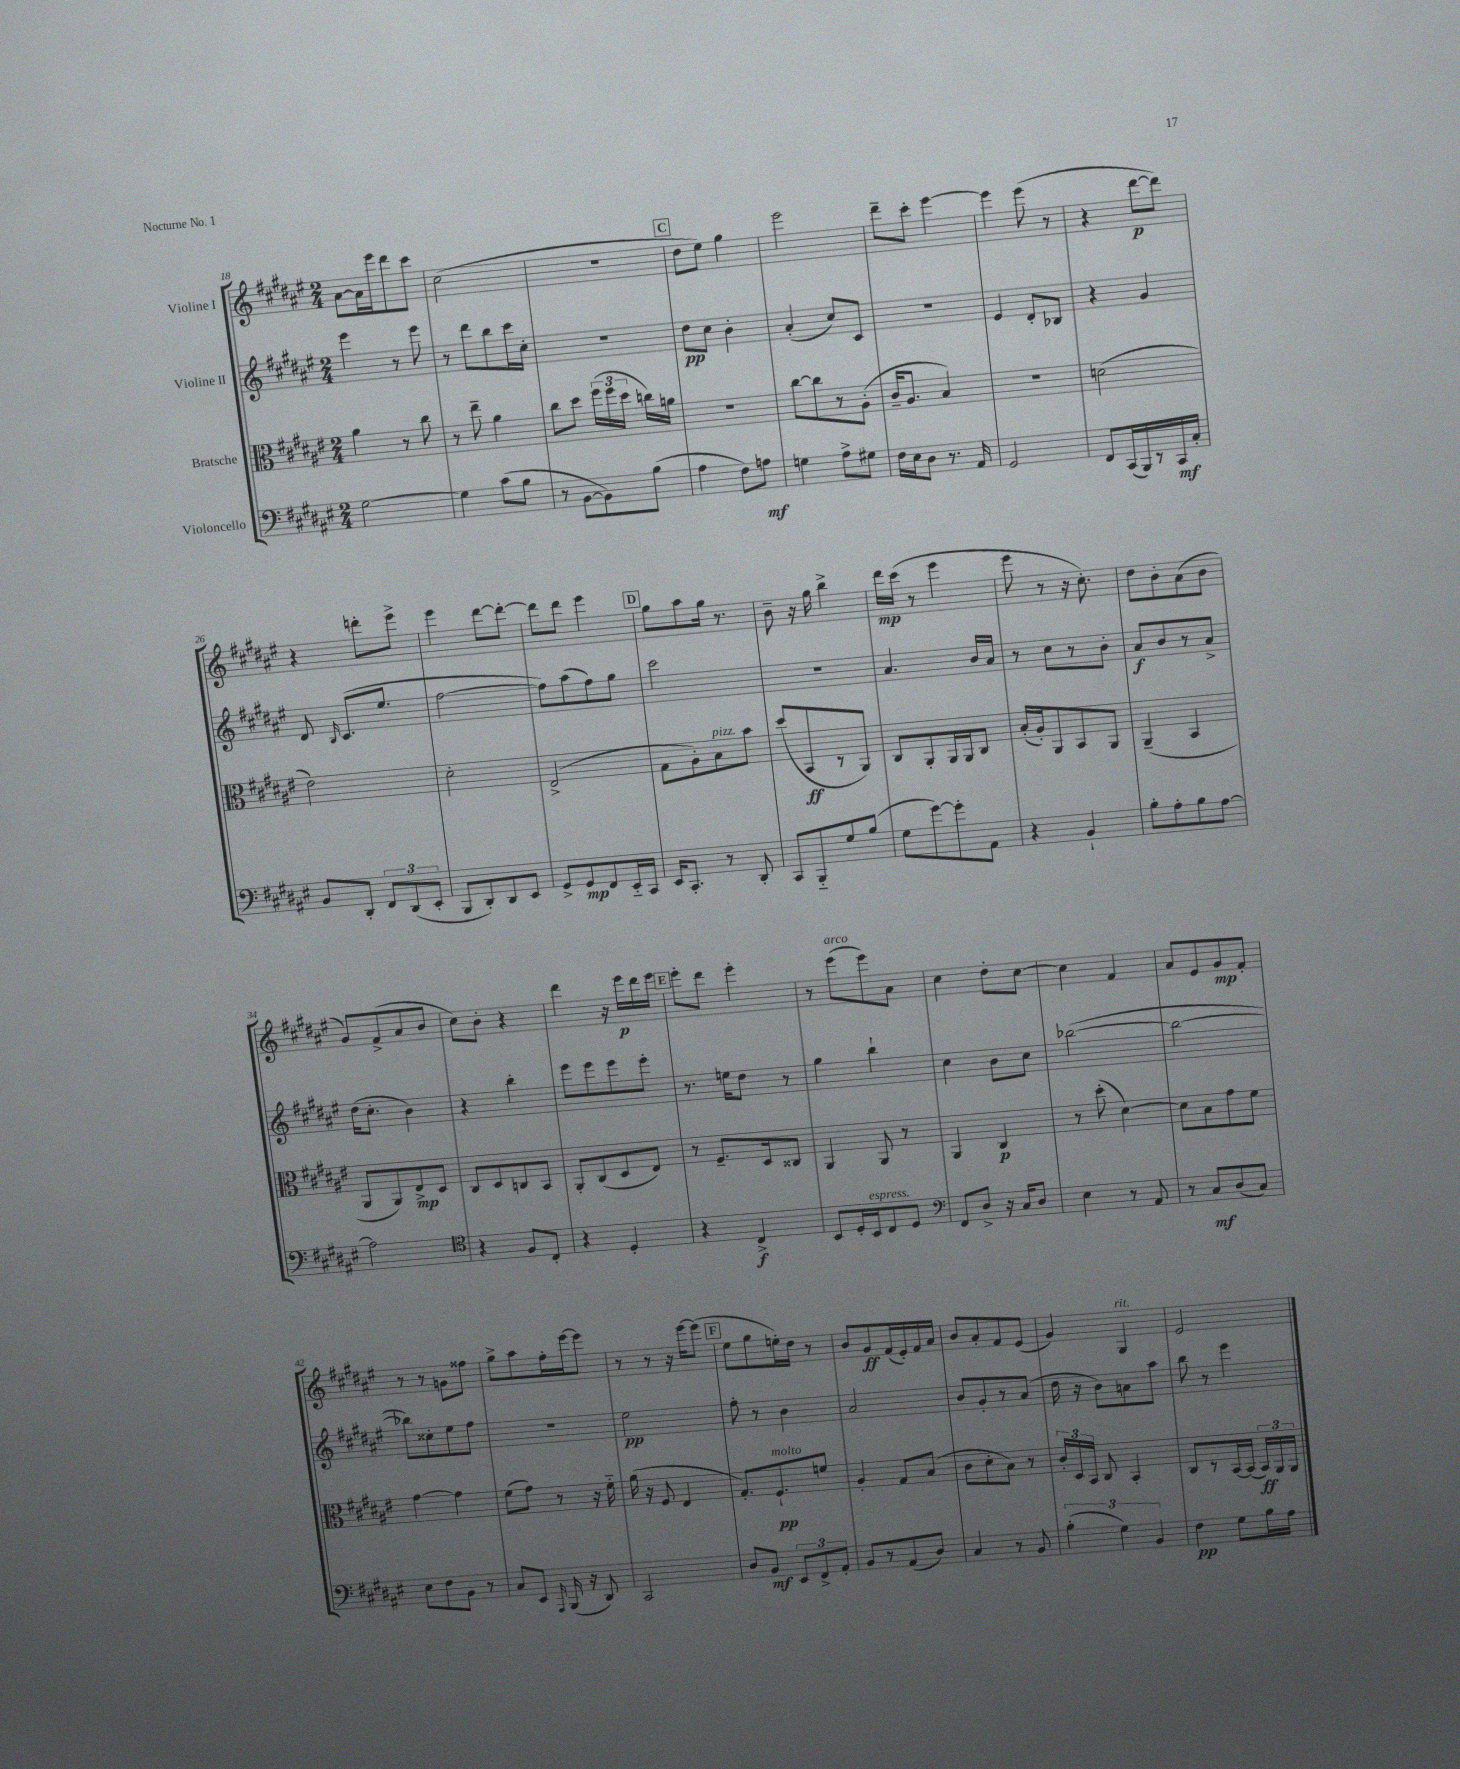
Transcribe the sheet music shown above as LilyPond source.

<<
\new StaffGroup <<
\new Staff = "s0" \with { instrumentName = "Violine I" } {
    \clef treble \key fis \major \numericTimeSignature \time 2/4
    \autoBeamOff ais'8[~ ais'16 eis'''16 dis'''8 cis'''8] |
    cis''2( |
    r2 |
    \mark \markup { \box "C" } dis''8[ eis''8]) gis''4 |
    eis'''2 |
    dis'''8[-- cis'''8]-. eis'''4~ |
    eis'''4 eis'''8( r8 |
    r4 dis'''8[~\p dis'''8]) |
    r4 d'''8[-. eis'''8]-> |
    eis'''4 dis'''8[~ dis'''8]~-. |
    dis'''8[ dis'''8] eis'''4 |
    \mark \markup { \box "D" } gis''8[ ais''8 gis''16] r8. |
    b'8-- r16 gis''16 b''4-> |
    dis'''16[\mp cis'''16]( r8 eis'''4 |
    eis'''8 r8 r16 cis''8.-.) |
    dis''8[ b'8-. ais'8( b'8] |
    gis'8[) fis'8->( ais'8 b'8] |
    cis''8[) b'8]-. r4 |
    dis'''4 r16 eis'''16[\p dis'''16 eis'''16] |
    \mark \markup { \box "E" } eis'''8[-. dis'''8] eis'''4-. |
    r8 eis'''8[^\markup { \italic "arco" }( eis'''8) ais'8] |
    cis''4 dis''8[-. cis''8]~ |
    cis''4 fis'4 |
    ais'8[ eis'8 gis'8\mp fis'8]-. |
    r8 r8 g'8[ fisis''8] |
    gis''8[-> ais''8 fis''16-. eis'''16~ eis'''8] |
    r8 r8 r16 eis'''16[~ eis'''8]( |
    \mark \markup { \box "F" } eis''8[ gis''8 e''16-.) dis''16] r8 |
    b'8[ gis'8\ff fis'16( eis'16-.) fis'16 ais'16] |
    b'8[ ais'8-. fis'8 eis'8]( |
    gis'4) gis4^\markup { \italic "rit." } |
    eis'2 \bar "|." |
}
\new Staff = "s1" \with { instrumentName = "Violine II" } {
    \clef treble \key fis \major \numericTimeSignature \time 2/4
    \autoBeamOff eis'''4 r8 eis'''8 |
    r8 dis'''8[ b''8 cis'''16 cis''16]-. |
    R2 |
    \mark \markup { \box "C" } dis''8[\pp cis''8] b'4-. |
    ais'4-.( cis''8[) cis'8] |
    r2 |
    eis'4 dis'8[-. bes8] |
    r4 gis'4 |
    dis'8 \grace { b16 } cis'8.[( eis''8.] |
    fis''2~ |
    fis''8[) ais''8( fis''8) gis''8] |
    \mark \markup { \box "D" } cis'''2 |
    r2 |
    ais'4. b'16[ ais'16] |
    r8 cis''8[ r8 b'8]-. |
    ais'8[\f b'8 r8 ais'8]-> |
    dis''16[( cis''8.]-. b'4) |
    r4 b''4-. |
    eis'''8[ eis'''8 eis'''8 eis'''8]-. |
    \mark \markup { \box "E" } r8. e''16[ dis''8] r8 |
    gis''4 b''4-! |
    cis''4 b'8[ cis''8] |
    bes''2~( |
    bes''2~ |
    bes''8[) cisis''8-. eis''8 fis''8] |
    R2 |
    eis''2\pp |
    \mark \markup { \box "F" } fis''8-. r8 b'4 |
    ais'2 |
    b'8[ gis'8-. r8 ais'8]( |
    dis''16 r16 b'8[) a'8 ais''8] |
    b''8 r8 eis'''4 \bar "|." |
}
\new Staff = "s2" \with { instrumentName = "Bratsche" } {
    \clef alto \key fis \major \numericTimeSignature \time 2/4
    \autoBeamOff ais'4 r8 cis''8 |
    r8 eis''8-- ais'4 |
    cis''8[ dis''8] \tuplet 3/2 { fis''16[( fis''16 dis''16] } c''16[) a'16] |
    \mark \markup { \box "C" } R2 |
    cis''8[~ cis''8 r8 ais8]-.( |
    cis'16[-- ais8.] b4) |
    R2 |
    d'2( |
    eis'2) |
    dis'2-. |
    eis2->( |
    \mark \markup { \box "D" } gis8[ ais8-.) b8^\markup { \italic "pizz." } b'8] |
    dis''8[( b,8\ff r8 ais,8]) |
    cis8[ ais,8-. ais,16 ais,16 cis8] |
    b16[-.( ais16-.) ais,8 b,8 ais,8] |
    ais,4--( b,4 |
    ais,8[ ais,8) eis8->\mp dis8] |
    cis8[ dis8 c8 b,8] |
    ais,8[-. cis8( dis8 eis8]) |
    \mark \markup { \box "E" } r8 fis8.[-- dis16 cisis8] |
    ais,4 ais,8 r8 |
    ais,4 cis4\p |
    r8 dis''8-.( dis'4~) |
    dis'8[ b8 gis'8 fis'8] |
    gis'4~ gis'4 |
    fis'8[( gis'8]) r8 r16 fis'16-_ |
    ais'16( r16 fis8 eis4 |
    \mark \markup { \box "F" } gis8.[-.) fis8.-!\pp^\markup { \italic "molto" } f'8] |
    ais4-. gis8[ b8]( |
    cis'8[ dis'8-. b8]) r8 |
    \tuplet 3/2 { cis'16[-. dis16 b,16] } cis8 b,4-. |
    cis8[ r8 b,16~ b,16]( \tuplet 3/2 { b,16[\ff) ais,16 ais,16] } \bar "|." |
}
\new Staff = "s3" \with { instrumentName = "Violoncello" } {
    \clef bass \key fis \major \numericTimeSignature \time 2/4
    \autoBeamOff gis2~ |
    gis4 cis'8[( b8] |
    r8 b,8[~ b,8) b8]( |
    \mark \markup { \box "C" } ais4 fis8[) a8]\mf |
    g4 ais8[-> gis8] |
    fis16[ eis16 dis8] r8. ais,16 |
    gis,2 |
    fis,8[ cis,16( b,,16) r8 cis,16\mf cis16]-. |
    b,8[ dis,8]-. \tuplet 3/2 { fis,8[ dis,8( eis,8]-. } |
    b,,8[ dis,8-.) dis,8 eis,8] |
    gis,8[-> gis,8\mp fis,8 eis,16-_ cis,16] |
    \mark \markup { \box "D" } eis,16[ cis,8.]-. r8 dis,8-. |
    cis,8[ b,,8-_ gis8 b8]( |
    gis8[ gis'8~) gis'8-. ais,8] |
    r4 b,4-! |
    b8[-. ais8-. b8 ais8]~ |
    ais2 |
    \clef tenor r4 fis8[ cis8]-. |
    r4 dis4-. |
    \mark \markup { \box "E" } r4 cis4->\f |
    b,8[ dis16-. b,16^\markup { \italic "espress." } cis8 dis8] |
    \clef bass fis,8[ dis8]-> r16 cis16[ dis8] |
    eis4 r8 ais,8 |
    r8 cis8[\mf dis8( cis8]) |
    eis8[ fis8 b,8] r8 |
    cis8[ eis,8] \grace { ais,,16 } b,,16( r16 dis,8) |
    cis,2 |
    \mark \markup { \box "F" } dis8[ b,8]\mf \tuplet 3/2 { eis,8[ fis,8-> ais,8]-. } |
    b,8[ r8 ais,8( dis8]) |
    cis4 r8 b,8 |
    \tuplet 3/2 { b4-.( gis4) b,4 } |
    fis4\pp gis8[ b16 ais16] \bar "|." |
}
>>
>>
\layout { \context { \Score currentBarNumber = #18 } }
